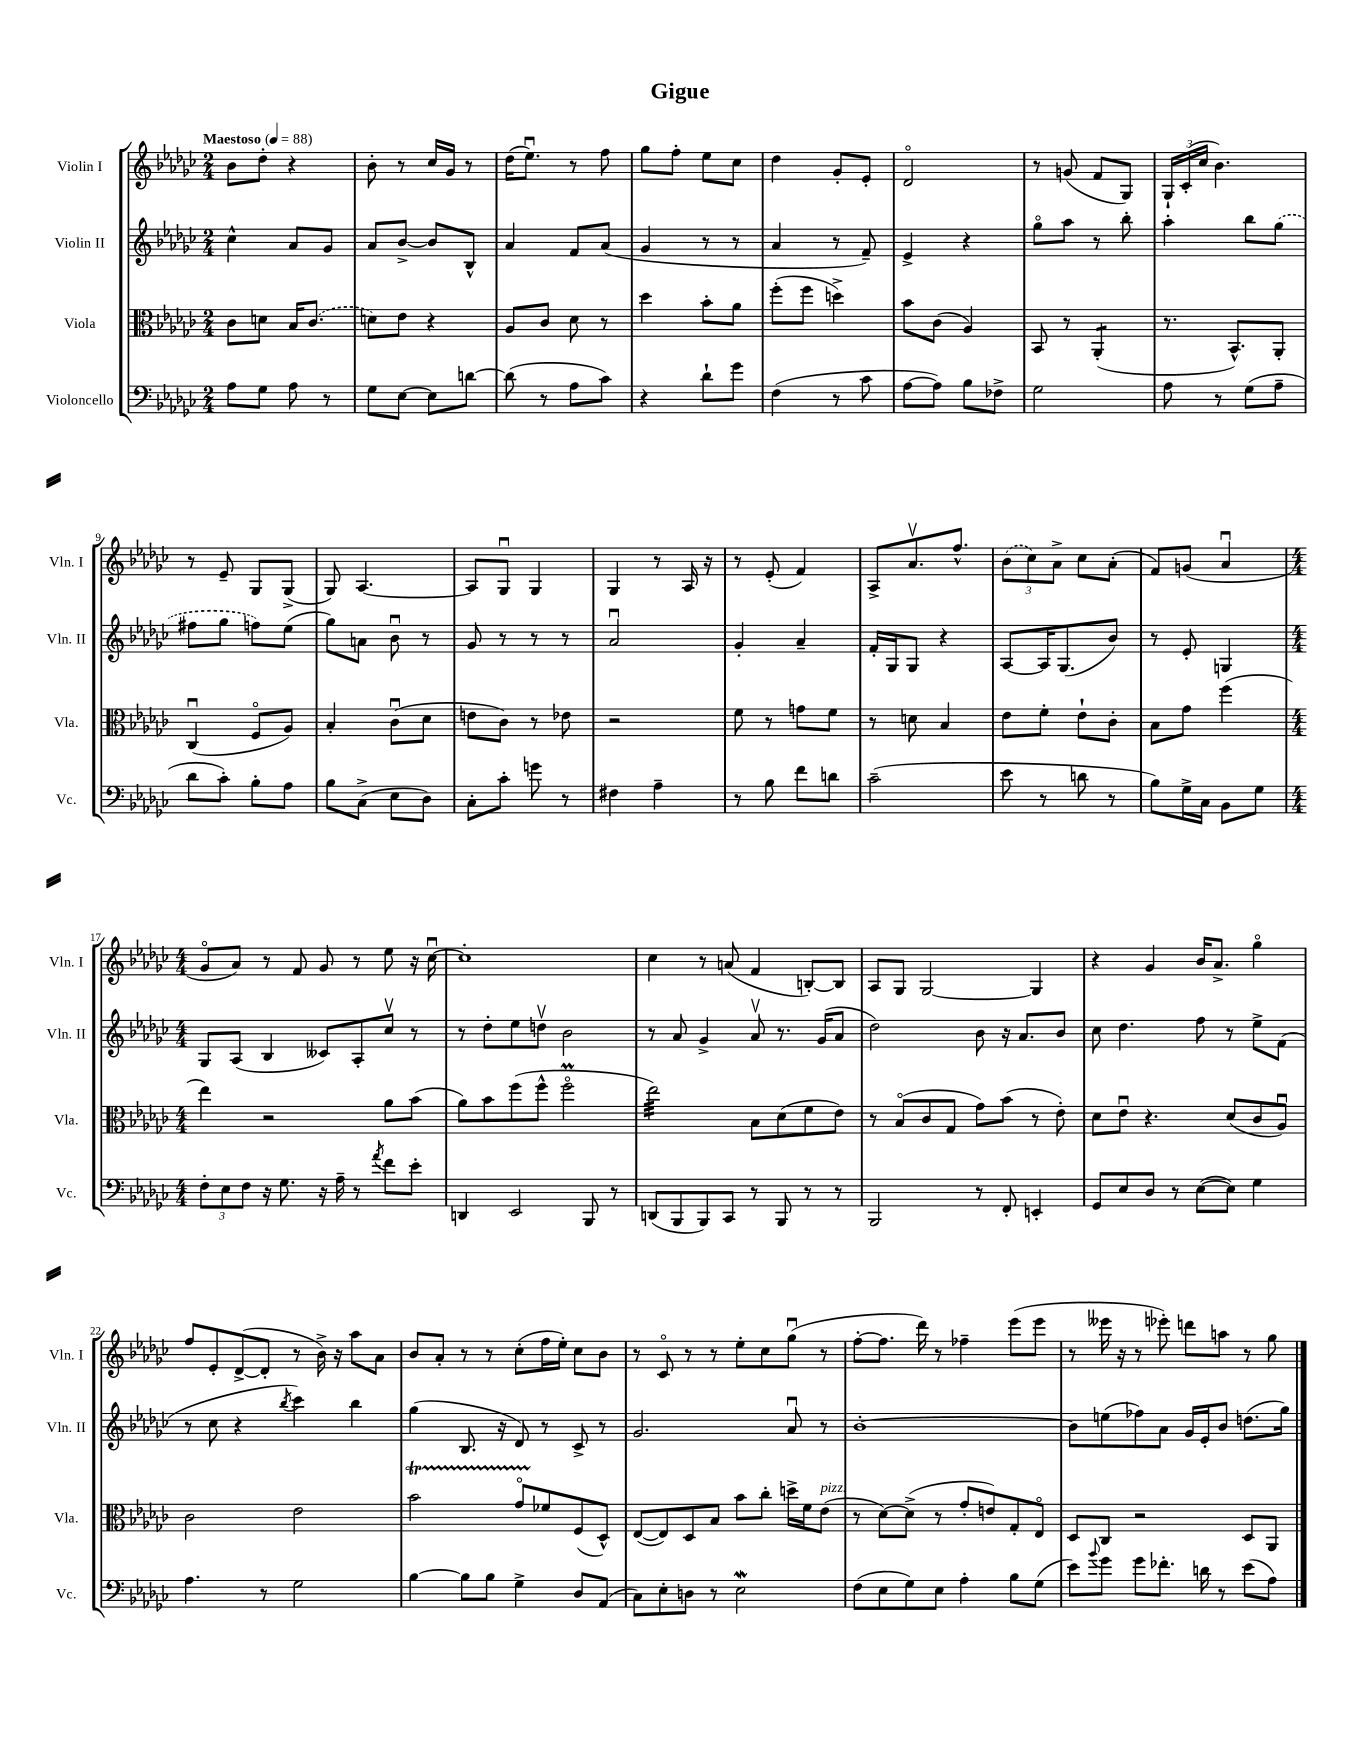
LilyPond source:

\header { title = "Gigue" }
<<
\new StaffGroup <<
\new Staff = "s0" \with { instrumentName = "Violin I" shortInstrumentName = "Vln. I" } {
    \clef treble \key ges \major \numericTimeSignature \time 2/4 \tempo "Maestoso" 4 = 88
    bes'8 des''8-. r4 |
    bes'8-. r8 ces''16 ges'16 r8 |
    des''16( ees''8.\downbow) r8 f''8 |
    ges''8 f''8-. ees''8 ces''8 |
    des''4 ges'8-. ees'8-. |
    des'2\flageolet |
    r8 g'8( f'8 ges8) |
    \tuplet 3/2 { ges16-! ces'16-.( ces''16 } bes'4.) |
    r8 ees'8-- ges8 ges8->( |
    ges8) aes4.~ |
    aes8 ges8\downbow ges4 |
    ges4 r8 aes16 r16 |
    r8 ees'8-.( f'4) |
    aes8-> aes'8.\upbow f''8.-^ |
    \tuplet 3/2 { \once \slurDashed bes'8( ces''8) aes'8-> } ces''8 aes'8-.( |
    f'8) g'8( aes'4\downbow |
    \numericTimeSignature \time 4/4 ges'8\flageolet aes'8) r8 f'8 ges'8 r8 ees''8 r16 ces''16~\downbow |
    ces''1-. |
    ces''4 r8 a'8( f'4 b8~-.) b8 |
    aes8 ges8 ges2~ ges4 |
    r4 ges'4 bes'16 aes'8.-> ges''4\flageolet |
    f''8 ees'8-. des'8~->( des'8-. r8 bes'16->) r16 aes''8 aes'8 |
    bes'8 aes'8-. r8 r8 ces''8-.( f''16 ees''16-.) ces''8 bes'8 |
    r8 ces'8\flageolet r8 r8 ees''8-. ces''8 ges''8\downbow( r8 |
    f''8~-. f''8. des'''16) r8 fes''4-- ees'''8( ees'''8 |
    r8 eeses'''16 r16 r8 ees'''8-.) d'''8 a''8 r8 ges''8 \bar "|." |
}
\new Staff = "s1" \with { instrumentName = "Violin II" shortInstrumentName = "Vln. II" } {
    \clef treble \key ges \major \numericTimeSignature \time 2/4
    ces''4-^ aes'8 ges'8 |
    aes'8 bes'8~-> bes'8 bes8-^ |
    aes'4 f'8 aes'8( |
    ges'4 r8 r8 |
    aes'4 r8 f'8--) |
    ees'4-> r4 |
    ges''8\flageolet aes''8 r8 bes''8-. |
    aes''4-. bes''8 \once \slurDashed ges''8( |
    fis''8 ges''8 f''8) ees''8( |
    ges''8) a'8 bes'8\downbow r8 |
    ges'8 r8 r8 r8 |
    aes'2\downbow |
    ges'4-. aes'4-- |
    f'16-. ges16 ges8 r4 |
    aes8~ aes16 ges8.( bes'8) |
    r8 ees'8-. g4 |
    \numericTimeSignature \time 4/4 ges8 aes8( bes4 ceses'8) aes8-. ces''8\upbow r8 |
    r8 des''8-. ees''8 d''8\upbow bes'2 |
    r8 aes'8 ges'4-> aes'8\upbow r8. ges'16( aes'8 |
    des''2) bes'8 r16 aes'8. bes'8 |
    ces''8 des''4. f''8 r8 ees''8-> f'8( |
    r8 ces''8 r4 \acciaccatura { bes''8 } ces'''4) bes''4 |
    ges''4( bes8. r16 des'8) r8 ces'8-> r8 |
    ges'2. aes'8\downbow r8 |
    bes'1~-. |
    bes'8 e''8( fes''8) aes'8 ges'16 ees'16-. bes'8 d''8.( ges''16) \bar "|." |
}
\new Staff = "s2" \with { instrumentName = "Viola" shortInstrumentName = "Vla." } {
    \clef alto \key ges \major \numericTimeSignature \time 2/4
    ces'8 d'8 bes16 \once \slurDashed ces'8.( |
    d'8) ees'8 r4 |
    aes8 ces'8 des'8 r8 |
    des''4 bes'8-. aes'8 |
    f''8-.( f''8 d''4->) |
    bes'8 ces'8( aes4) |
    bes,8 r8 aes,4:8-.( |
    r8. bes,8.-^) aes,8-. |
    ces4\downbow( f8\flageolet aes8) |
    bes4-. ces'8\downbow( des'8 |
    e'8 ces'8) r8 ees'8 |
    r2 |
    f'8 r8 g'8 f'8 |
    r8 d'8 bes4 |
    ees'8 f'8-. ees'8-! ces'8-. |
    bes8 ges'8 f''4( |
    \numericTimeSignature \time 4/4 ees''4) r2 aes'8 bes'8( |
    aes'8) bes'8 f''8( f''8-^ f''2\flageolet\prall |
    ees''2:32) bes8 des'8( f'8 ees'8) |
    r8 bes8\flageolet( ces'8 ges8 ges'8) bes'8( r8 ees'8-.) |
    des'8 ees'8\downbow r4. des'8( ces'8 aes8\downbow) |
    ces'2 ees'2 |
    bes'2\startTrillSpan ges'8\flageolet fes'8\stopTrillSpan f8( des8-^) |
    ees8~( ees8) des8 bes8 bes'8 ces''8-. d''16-> f'16 ees'8^\markup { \italic "pizz." }( |
    r8 des'8~) des'8->( r8 ges'8-. e'8) ges8-. ees8\flageolet |
    des8 ces8 r2 des8 aes,8 \bar "|." |
}
\new Staff = "s3" \with { instrumentName = "Violoncello" shortInstrumentName = "Vc." } {
    \clef bass \key ges \major \numericTimeSignature \time 2/4
    aes8 ges8 aes8 r8 |
    ges8 ees8~ ees8 d'8~ |
    d'8( r8 aes8 ces'8) |
    r4 des'8-! ges'8 |
    f4( r8 ces'8 |
    aes8~ aes8) bes8 fes8-> |
    ges2 |
    aes8 r8 ges8( aes8-- |
    des'8 ces'8-.) bes8-. aes8 |
    bes8 ces8->( ees8 des8) |
    ces8-. ces'8-. g'8 r8 |
    fis4 aes4-- |
    r8 bes8 f'8 d'8 |
    ces'2--( |
    ees'8 r8 d'8 r8 |
    bes8) ges16-> ces16 bes,8 ges8 |
    \numericTimeSignature \time 4/4 \tuplet 3/2 { f8-. ees8 f8 } r16 ges8. r16 aes16-- r8 \acciaccatura { aes'8 } f'8 ees'8-. |
    d,4 ees,2 bes,,8 r8 |
    d,8( bes,,8 bes,,8) ces,8 r8 bes,,8 r8 r8 |
    bes,,2 r8 f,8-. e,4-. |
    ges,8 ees8 des8 r8 ees8~( ees8) ges4 |
    aes4. r8 ges2 |
    bes4~ bes8 bes8 ges4-> des8 aes,8( |
    ces8) ees8-. d8 r8 ees2\mordent |
    f8( ees8 ges8) ees8 aes4-. bes8 ges8( |
    ees'8) \appoggiatura { bes'8 } ges'8 ges'8 fes'8.-. d'16 r8 ees'8( aes8) \bar "|." |
}
>>
>>
